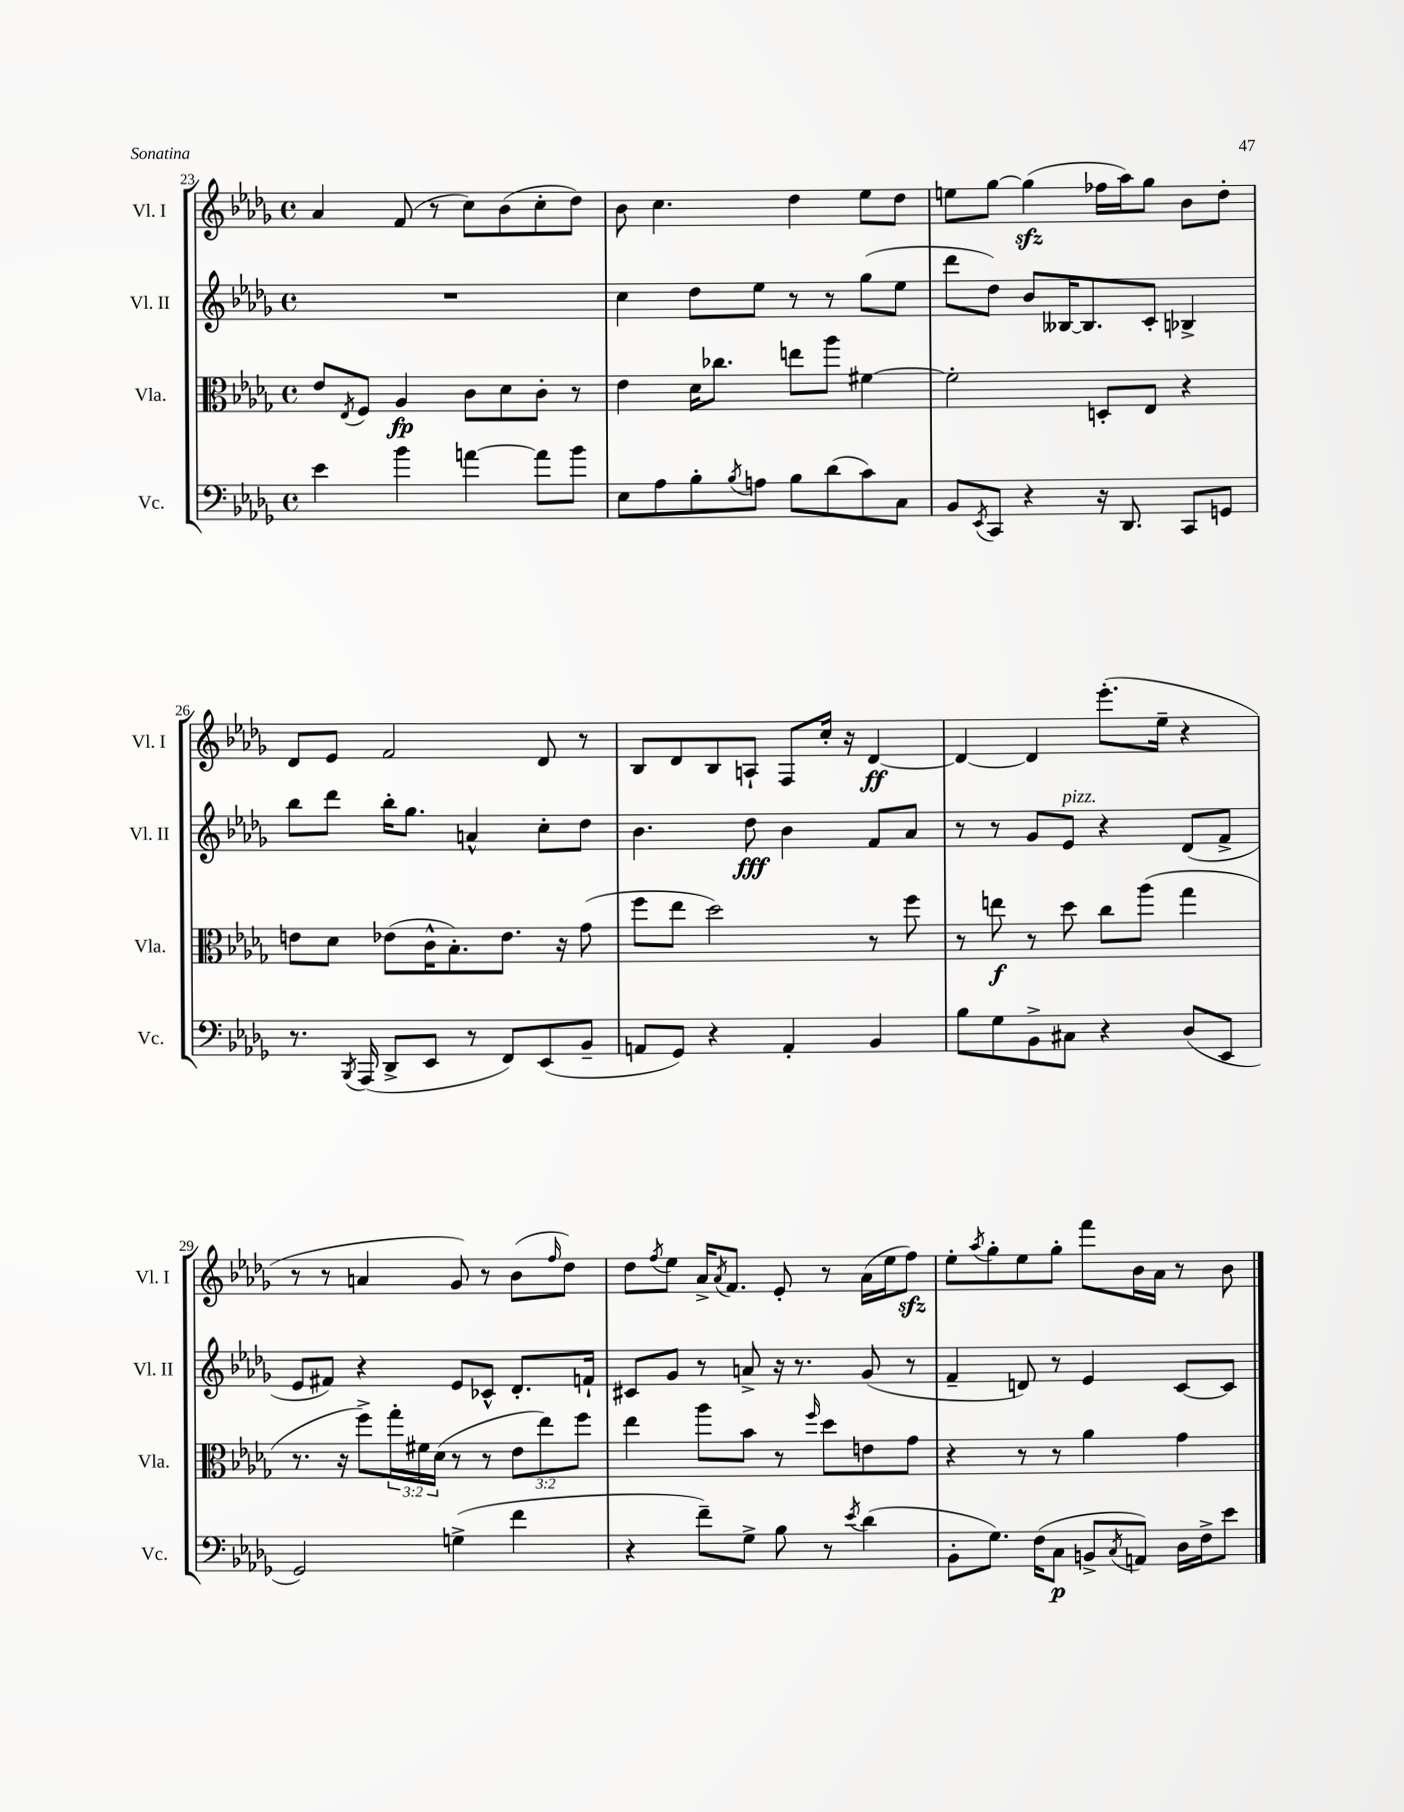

**kern	**kern	**kern	**kern
*staff4	*staff3	*staff2	*staff1
*clefF4	*clefC3	*clefG2	*clefG2
*k[b-e-a-d-g-]	*k[b-e-a-d-g-]	*k[b-e-a-d-g-]	*k[b-e-a-d-g-]
*M4/4	*M4/4	*M4/4	*M4/4
*met(c)	*met(c)	*met(c)	*met(c)
4e-\	8e-/L	1r	4a-/
.	8qE-/	.	.
.	8F/J	.	.
4b-\	4A-/	.	(8f/
.	.	.	8r
[4a\	8c\L	.	8cc\L)
.	8d-\	.	(8b-\
8a\]L	8c'\J	.	8cc'\
8b-\J	8r	.	8dd-\J)
=	=	=	=
8E-\L	4e-\	4cc\	8b-\
8A-\	.	.	4.cc\
8B-'\	16d-\LK	8dd-\L	.
.	8.cc-\J	.	.
8qB-/	.	.	.
8A\J	.	8ee-\J	.
8B-\L	8ee\L	8r	4dd-\
(8d-\	8aa-\J	8r	.
8c\)	[4f#\	(8gg-\L	8ee-\L
8C\J	.	8ee-\J	8dd-\J
=	=	=	=
8BB-/L	2f#'\]	8ddd-\L	8ee\L
8qEE-/	.	.	.
8CC/J	.	8dd-\J)	[8gg-\J
4r	.	8b-/L	(4gg-\]
.	.	[16B--/K	.
.	.	8.B--/]	.
16r	8D'/L	.	16ff-\LL
8.DD-/	.	.	16aa-\J)
.	8E-/J	8c'/J	8gg-\J
8CC/L	4r	4B-^/	8b-\L
8GG/J	.	.	8dd-'\J
=	=	=	=
8.r	8e\L	8bb-\L	8d-/L
.	8d-\J	8ddd-\J	8e-/J
8qBBB-/	.	.	.
(16AAA-/	.	.	.
8DD-^/L	(8e-\L	16bb-'\LK	2f/
.	.	8.gg-\J	.
8EE-/J	16c^^\K	.	.
.	8.B-'\)	.	.
8r	.	4a^^/	.
8FF/L)	8.e-\J	.	.
(8EE-/	.	8cc'\L	8d-/
.	16r	.	.
8BB-~/J	(8g-\	8dd-\J	8r
=	=	=	=
8AA/L	8ff\L	4.b-\	8B-/L
8GG-/J)	8ee-\J	.	8d-/
4r	2dd-\)	.	8B-/
.	.	8dd-\	8A`/J
4AA'/	.	4b-\	8F/L
.	.	.	16cc'/Jk
.	.	.	16r
4BB-/	8r	8f/L	[4d-/
.	8ff\	8a-/J	.
=	=	=	=
8B-\L	8r	8r	4d-/_
8G-\	8ee\	8r	.
8BB-^\	8r	8g-/L	4d-/]
8C#\J	8dd-\	8e-/J	.
4r	8cc\L	4r	(8.eee-'\L
.	(8aa-\J	.	.
.	.	.	16ee-~\Jk
(8D-/L	4gg-\	(8d-/L	4r
8EE-/J	.	8f^/J	.
=	=	=	=
2GG-/)	8.r	8e-/L	8r
.	.	8f#/J)	8r
.	16r	.	.
.	8ff^\L)	4r	4a/
.	24gg-'\L	.	.
.	24f#\	.	.
.	(24d-\JJ	.	.
(4G^\	8r	8e-/L	8g-/)
.	8r	8c-^^/J	8r
4f\	12e-\L	8.d-'/L	(8b-\L
.	12ee-\)	.	.
.	.	.	16qqff/
.	.	.	8dd-\J)
.	12ff\J	.	.
.	.	16f`/Jk	.
=	=	=	=
4r	4ee-\	8c#/L	8dd-\L
.	.	.	8qff/
.	.	8g-/J	8ee-\J
8f~\L)	8aa-\L	8r	16a-^/LK
.	.	.	8qa-/
.	.	.	8.f/J
8G-^\J	8b-\J	8a^/	.
8B-\	8r	16r	8e-'/
.	.	8.r	.
.	16qqff/	.	.
8r	8dd-\L	.	8r
8qe-/	.	.	.
(4d-\	8e\	(8g-/	(16a-\LL
.	.	.	16ee-\J
.	8g-\J	8r	8ff\J)
=	=	=	=
8BB-'\L	4r	4f~/	8ee-'\L
.	.	.	8qaa-/
8.G-\J)	.	.	8gg-'\
.	8r	8d/)	8ee-\
(16F\LK	.	.	.
8C\J	8r	8r	8gg-'\J
8BB^/L	4a-\	4e-/	8fff\L
8qC/	.	.	.
8AA/J)	.	.	16b-\L
.	.	.	16a-\JJ
16D-\LL	4g-\	[8c/L	8r
16F^\J	.	.	.
8e-\J	.	8c/]J	8b-\
==	==	==	==
*-	*-	*-	*-
